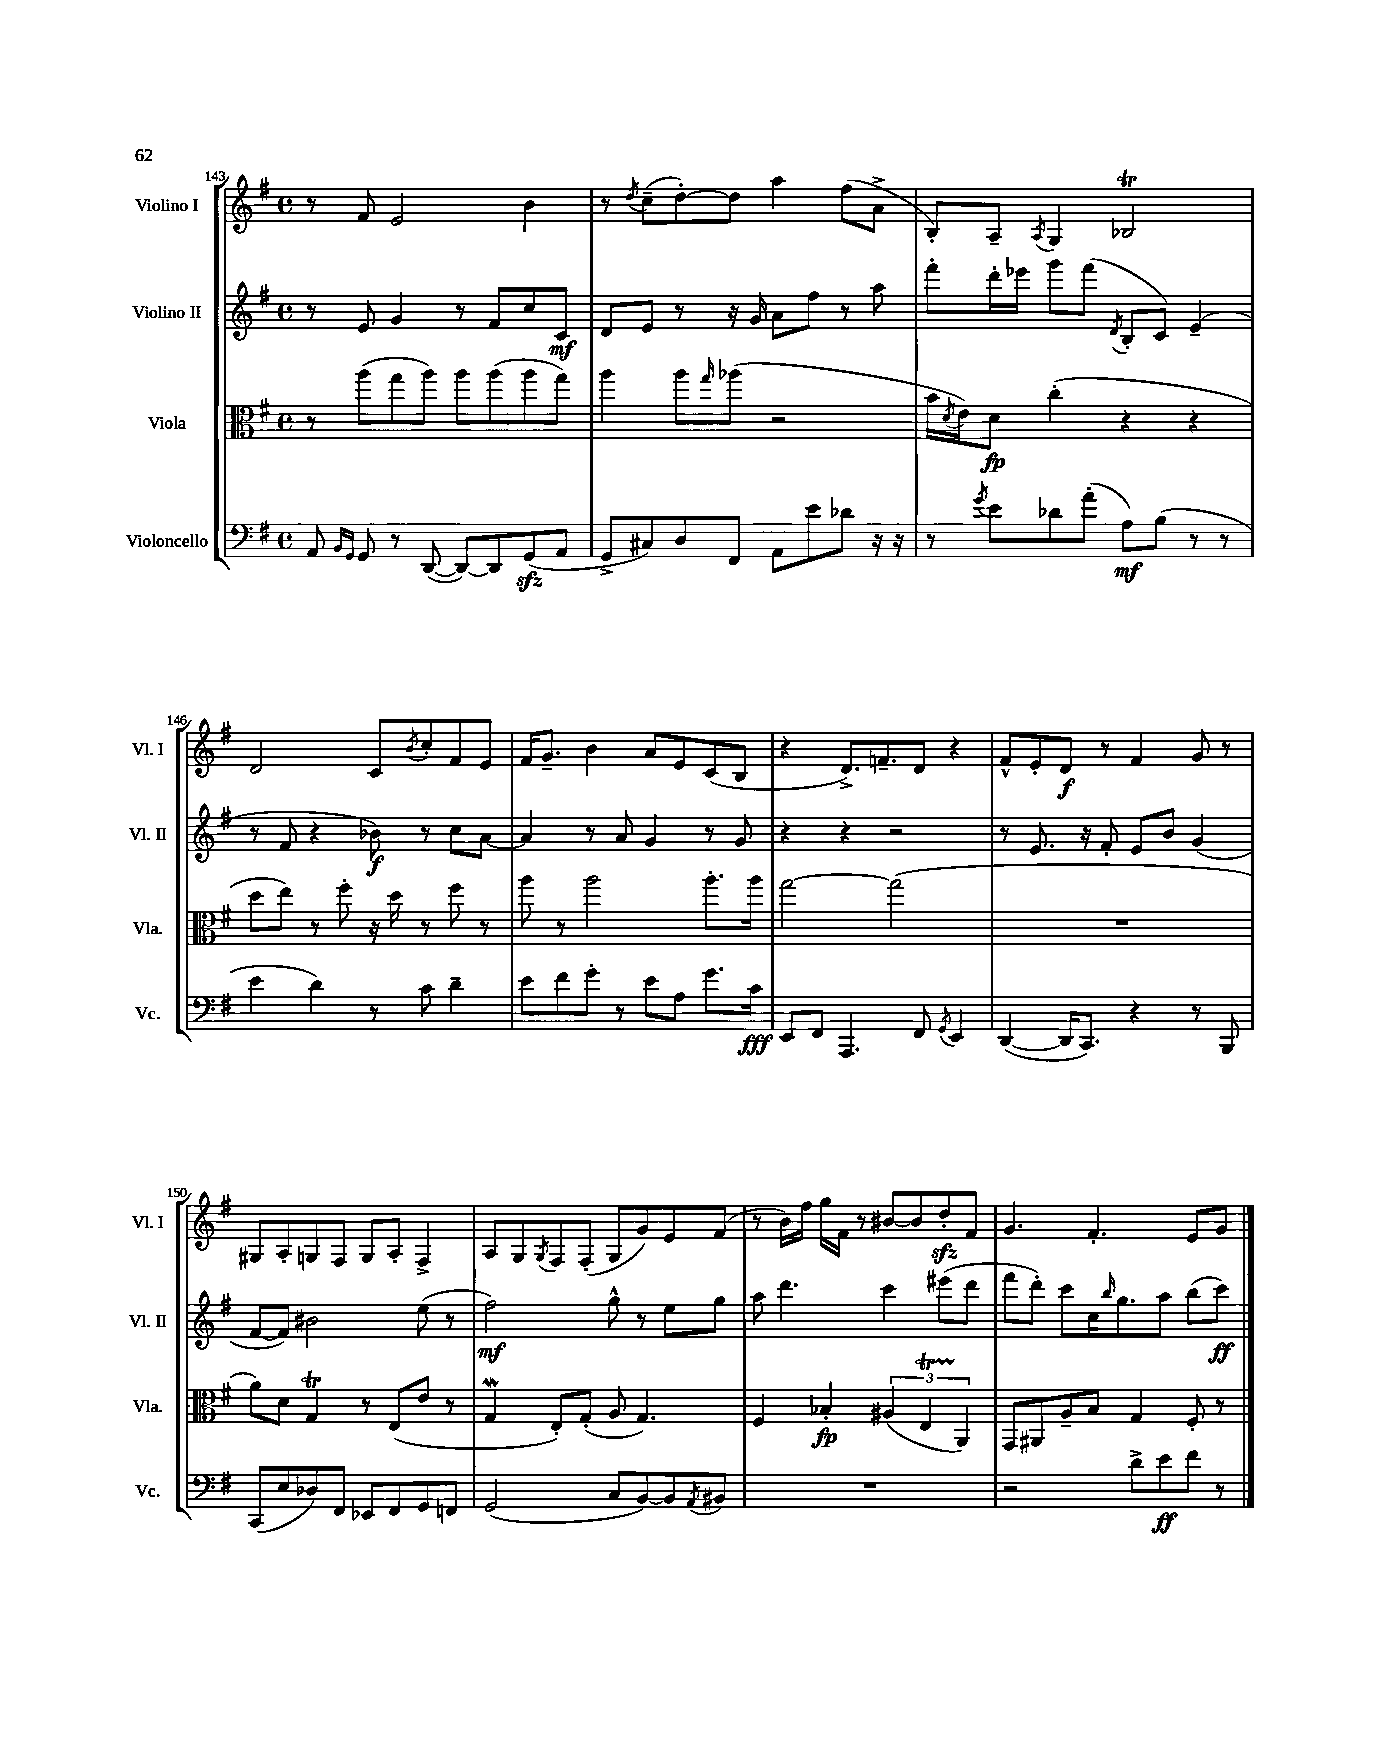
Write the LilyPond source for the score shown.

<<
\new StaffGroup <<
\new Staff = "s0" \with { instrumentName = "Violino I" shortInstrumentName = "Vl. I" } {
    \clef treble \key g \major \defaultTimeSignature \time 4/4
    r8 fis'8 e'2 b'4 |
    r8 \acciaccatura { d''8 } c''8--( d''8~-.) d''8 a''4 fis''8( a'8-> |
    b8-.) a8-- \acciaccatura { a8 } g4 bes2\trill |
    d'2 c'8 \acciaccatura { b'8 } c''8-. fis'8 e'8 |
    fis'16 g'8.-- b'4 a'8 e'8 c'8( b8 |
    r4 d'8.->) f'8.-- d'8 r4 |
    fis'8-^ e'8-. d'8\f r8 fis'4 g'8 r8 |
    gis8 a8-. g8 fis8 g8 a8-. fis4-> |
    a8 g8 \acciaccatura { g8 } fis8 fis8-.( g8 g'8) e'8 fis'8( |
    r8 b'16) fis''16 g''16 fis'16 r8 bis'8~ bis'8 d''8-.\sfz fis'8 |
    g'4. fis'4.-. e'8 g'8 \bar "|." |
}
\new Staff = "s1" \with { instrumentName = "Violino II" shortInstrumentName = "Vl. II" } {
    \clef treble \key g \major \defaultTimeSignature \time 4/4
    r8 e'8 g'4 r8 fis'8 c''8 c'8\mf |
    d'8 e'8 r8 r16 g'16 a'8 fis''8 r8 a''8 |
    fis'''8-. d'''16-. ees'''16 g'''8 fis'''8( \acciaccatura { d'8 } b8-. c'8) e'4--( |
    r8 fis'8 r4 bes'8\f) r8 c''8 a'8~ |
    a'4 r8 a'8 g'4 r8 g'8 |
    r4 r4 r2 |
    r8 e'8. r16 fis'8-. e'8 b'8 g'4( |
    fis'8~ fis'8) bis'2 e''8( r8 |
    fis''2\mf) g''8-^ r8 e''8 g''8 |
    a''8 d'''4. c'''4 eis'''8( d'''8 |
    fis'''8 d'''8-.) c'''8 c''16 \grace { b''16 } g''8. a''8 b''8( c'''8\ff) \bar "|." |
}
\new Staff = "s2" \with { instrumentName = "Viola" shortInstrumentName = "Vla." } {
    \clef alto \key g \major \defaultTimeSignature \time 4/4
    r8 a''8( g''8 a''8) a''8 a''8( a''8 g''8) |
    a''4 a''8 \grace { g''16 } aes''8( r2 |
    b'16 \acciaccatura { d'8 } e'16) d'8\fp c''4-.( r4 r4 |
    d''8 e''8) r8 fis''8-. r16 d''16 r8 fis''8 r8 |
    a''8 r8 a''2 a''8.-. a''16 |
    g''2~ g''2( |
    R1 |
    a'8) d'8 g4\trill r8 e8( e'8 r8 |
    g4\mordent e8-.) g8-.( a8 g4.) |
    fis4 bes4-.\fp \tuplet 3/2 { ais4( e4\startTrillSpan a,4\stopTrillSpan) } |
    g,8 ais,8 a8-- b8 g4 fis8-. r8 \bar "|." |
}
\new Staff = "s3" \with { instrumentName = "Violoncello" shortInstrumentName = "Vc." } {
    \clef bass \key g \major \defaultTimeSignature \time 4/4
    a,8 \grace { b,16 g,16 } g,8 r8 d,8~( d,8~) d,8 g,8\sfz( a,8 |
    g,8-> cis8) d8 fis,8 a,8 e'8 des'8 r16 r16 |
    r8 \acciaccatura { g'8 } e'8 des'8 a'8-.( a8\mf) b8( r8 r8 |
    e'4 d'4) r8 c'8 d'4-- |
    e'8 fis'8 g'8-. r8 e'8 a8 g'8. c'16\fff |
    e,8 fis,8 a,,4. fis,8 \acciaccatura { g,8 } e,4 |
    d,4~( d,16 c,8.) r4 r8 b,,8 |
    c,8( e8 des8) fis,8 ees,8 fis,8 g,8 f,8 |
    g,2( c8 b,8~) b,8 \acciaccatura { a,8 } bis,8 |
    R1 |
    r2 d'8-> e'8\ff fis'8 r8 \bar "|." |
}
>>
>>
\layout { \context { \Score currentBarNumber = #143 } }
